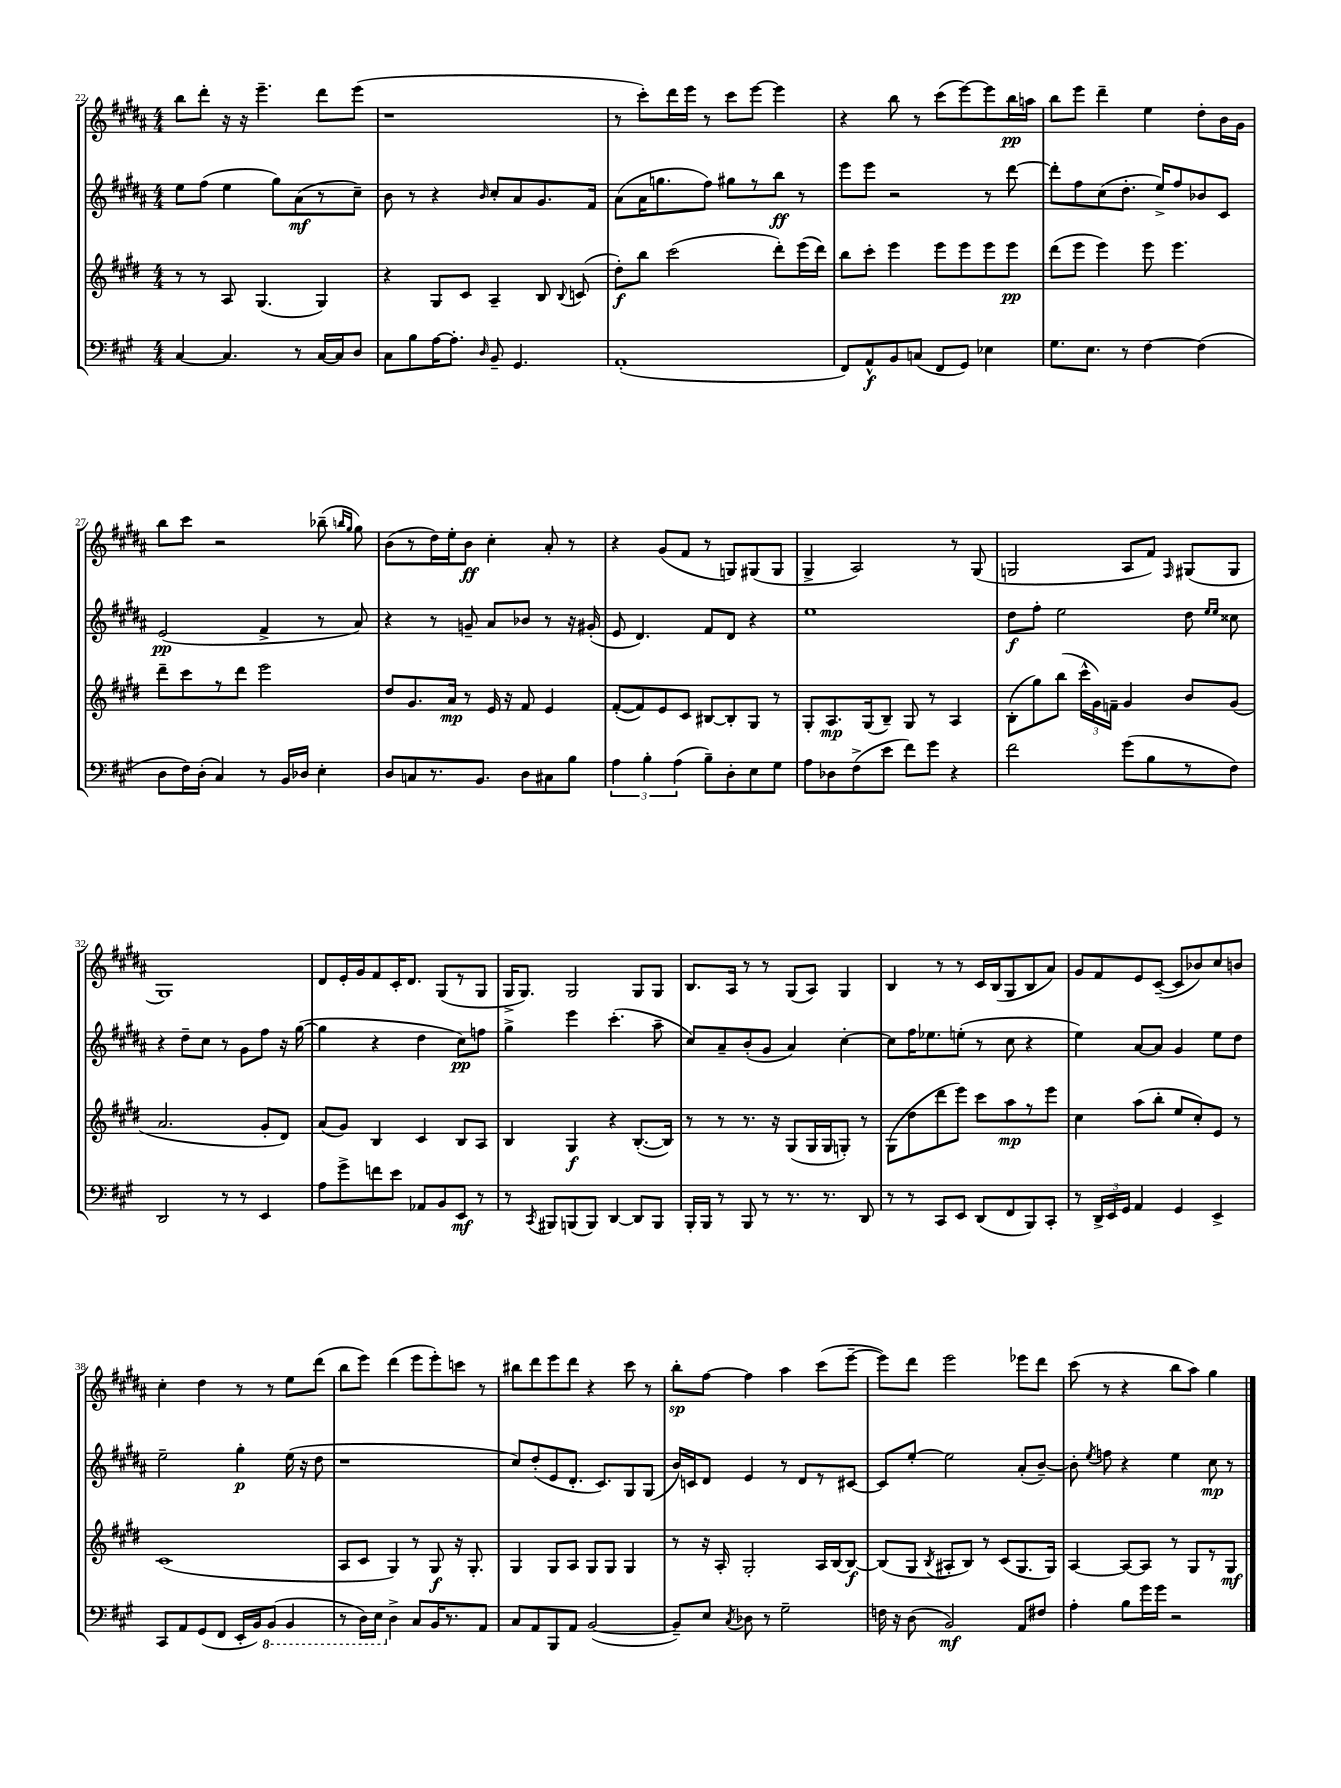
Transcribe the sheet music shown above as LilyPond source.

<<
\new StaffGroup <<
\new Staff = "s0" {
    \clef treble \key b \major \numericTimeSignature \time 4/4
    \autoBeamOff b''8[ dis'''8]-. r16 r16 e'''4.-- dis'''8[ e'''8]( |
    r1 |
    r8 cis'''8[-.) dis'''16 e'''16] r8 cis'''8[ e'''8]~ e'''4 |
    r4 b''8 r8 cis'''8[( e'''8~) e'''8 b''16\pp a''16] |
    b''8[ e'''8] dis'''4-- e''4 dis''8[-. b'16 gis'16] |
    b''8[ cis'''8] r2 bes''8--( \grace { b''16[ gis''16] } gis''8) |
    b'8[( r8 dis''16) e''16-. b'8]\ff cis''4-. ais'8-. r8 |
    r4 gis'8[( fis'8] r8 g8[) gis8( gis8] |
    gis4-> ais2) r8 gis8( |
    g2 ais8[ fis'8]) \grace { fis16 } gis8[( gis8] |
    gis1) |
    dis'8[ e'16-. gis'16 fis'8 cis'16-. dis'8.] gis8[( r8 gis8] |
    gis16[-> gis8.]) gis2 gis8[ gis8] |
    b8.[ ais16] r8 r8 gis8[( ais8]) gis4 |
    b4 r8 r8 cis'16[ b16( gis8 b8 ais'8]) |
    gis'8[ fis'8 e'8 cis'8]~--( cis'8[ bes'8) cis''8 b'8] |
    cis''4-. dis''4 r8 r8 e''8[ dis'''8]( |
    b''8[ e'''8]) dis'''4( e'''8[ e'''8-.) c'''8] r8 |
    bis''8[ dis'''8 e'''8 dis'''8] r4 cis'''8 r8 |
    b''8[-.\sp fis''8]~ fis''4 ais''4 cis'''8[( e'''8]~-- |
    e'''8[) dis'''8] e'''2 ees'''8[ dis'''8] |
    cis'''8( r8 r4 b''8[ ais''8]) gis''4 \bar "|." |
}
\new Staff = "s1" {
    \clef treble \key b \major \numericTimeSignature \time 4/4
    \autoBeamOff e''8[ fis''8]( e''4 gis''8[) ais'8\mf( r8 cis''8]--) |
    b'8 r8 r4 \grace { b'16 } cis''8[-. ais'8 gis'8. fis'16] |
    ais'8[( ais'16 g''8. fis''8]) gis''8[ r8 b''8]\ff r8 |
    e'''8[ e'''8] r2 r8 dis'''8~ |
    dis'''8[-. fis''8 cis''8( dis''8.]-. e''16[->) fis''8 bes'8 cis'8] |
    e'2\pp( fis'4-> r8 ais'8) |
    r4 r8 g'8-- ais'8[ bes'8] r8 r16 gis'16-.( |
    e'8 dis'4.) fis'8[ dis'8] r4 |
    e''1 |
    dis''8[\f fis''8]-. e''2 dis''8 \grace { e''16[ e''16] } cisis''8 |
    r4 dis''8[-- cis''8] r8 gis'8[ fis''8] r16 gis''16~( |
    gis''4 r4 dis''4 cis''8[\pp) f''8] |
    gis''4-> e'''4 cis'''4.-.( ais''8-- |
    cis''8[) ais'8-- b'8-.( gis'8] ais'4) cis''4~-. |
    cis''8[ fis''16 ees''8. e''8]-.( r8 cis''8 r4 |
    e''4) ais'8[~ ais'8] gis'4 e''8[ dis''8] |
    e''2-- gis''4-.\p e''16( r16 dis''8 |
    r1 |
    cis''8[) dis''8-.( e'8 dis'8.]-. cis'8.[) gis8 gis8]( |
    b'16[) c'16 dis'8] e'4 r8 dis'8[ r8 cis'8]~ |
    cis'8[ e''8]~-. e''2 ais'8[-.( b'8]~--) |
    b'8-. \acciaccatura { e''8 } f''8 r4 e''4 cis''8\mp r8 \bar "|." |
}
\new Staff = "s2" {
    \clef treble \key e \major \numericTimeSignature \time 4/4
    \autoBeamOff r8 r8 a8 gis4.( gis4) |
    r4 gis8[ cis'8] a4-- b8 \appoggiatura { b8 } c'8( |
    dis''8[-.\f) b''8] cis'''2( dis'''8[-.) e'''16( dis'''16]) |
    b''8[ cis'''8]-. e'''4 e'''8[ e'''8 e'''8 e'''8]\pp |
    dis'''8[( e'''8] e'''4) e'''8 e'''4. |
    dis'''8[-- cis'''8 r8 dis'''8] e'''2 |
    dis''8[ gis'8. a'16]\mp r8 e'16 r16 fis'8 e'4 |
    fis'8[~-.( fis'8) e'8 cis'8] bis8[~ bis8-. gis8] r8 |
    gis8[-. a8.\mp gis16( b8]--) gis8 r8 a4 |
    b8[-.( gis''8) b''8]( \tuplet 3/2 { cis'''16[-^ gis'16) f'16]-- } gis'4 b'8[ gis'8]( |
    a'2. gis'8[-. dis'8]) |
    a'8[( gis'8]) b4 cis'4 b8[ a8] |
    b4 gis4\f r4 b8.[~-.( b16]) |
    r8 r8 r8. r16 gis8[( gis16 gis16 g8]-.) r8 |
    gis8[( dis''8 dis'''8 e'''8]) cis'''8[ a''8\mp r8 e'''8] |
    cis''4 a''8[( b''8]-. e''8[ cis''8-.) e'8] r8 |
    cis'1( |
    a8[ cis'8] gis4) r8 gis8\f r16 gis8.-. |
    gis4 gis8[ a8] gis8[ gis8] gis4 |
    r8 r16 a16-. gis2-. a16[ b16~ b8]~\f |
    b8[( gis8] \acciaccatura { b8 } ais8[-. b8]) r8 cis'8[( gis8. gis16]) |
    a4~ a8[~ a8] r8 gis8[ r8 gis8]\mf \bar "|." |
}
\new Staff = "s3" {
    \clef bass \key a \major \numericTimeSignature \time 4/4
    \autoBeamOff cis4~ cis4. r8 cis16[~ cis16 d8] |
    cis8[ b8 a16~ a8.]-. \grace { d16 } b,8-- gis,4. |
    a,1-.( |
    fis,8[) a,8-^\f b,8 c8]( fis,8[ gis,8]) ees4 |
    gis8.[ e8.] r8 fis4~ fis4( |
    d8[ fis16) d16]-.( cis4) r8 b,16[ des16] e4-. |
    d8[ c8 r8. b,8.] d8[ cis8 b8] |
    \tuplet 3/2 { a4 b4-. a4( } b8[--) d8-. e8 gis8] |
    a8[ des8 fis8->( e'8] fis'8[) gis'8] r4 |
    fis'2 gis'8[( b8 r8 fis8]) |
    d,2 r8 r8 e,4 |
    a8[ gis'8-> f'8 e'8] aes,8[ b,8 e,8]\mf r8 |
    r8 \acciaccatura { cis,8 } bis,,8[ b,,8( b,,8]) d,4~ d,8[ b,,8] |
    b,,16[-. b,,16] r8 b,,8 r8 r8. r8. d,8 |
    r8 r8 cis,8[ e,8] d,8[( fis,8 b,,8) cis,8]-. |
    r8 \tuplet 3/2 { d,16[-> e,16 gis,16] } a,4 gis,4 e,4-> |
    cis,8[ a,8 gis,8( fis,8] e,16[-. b,16) \ottava #-1 b,,8]( b,,4 |
    r8 d,16[) e,16] \ottava #0 d4-> cis8[ b,16 r8. a,8] |
    cis8[ a,8 b,,8 a,8] b,2~( |
    b,8[--) e8] \acciaccatura { cis8 } des8 r8 gis2-- |
    f16 r16 d8( b,2\mf) a,8[ fis8] |
    a4-. b8[ gis'16 gis'16] r2 \bar "|." |
}
>>
>>
\layout { \context { \Score currentBarNumber = #22 } }
